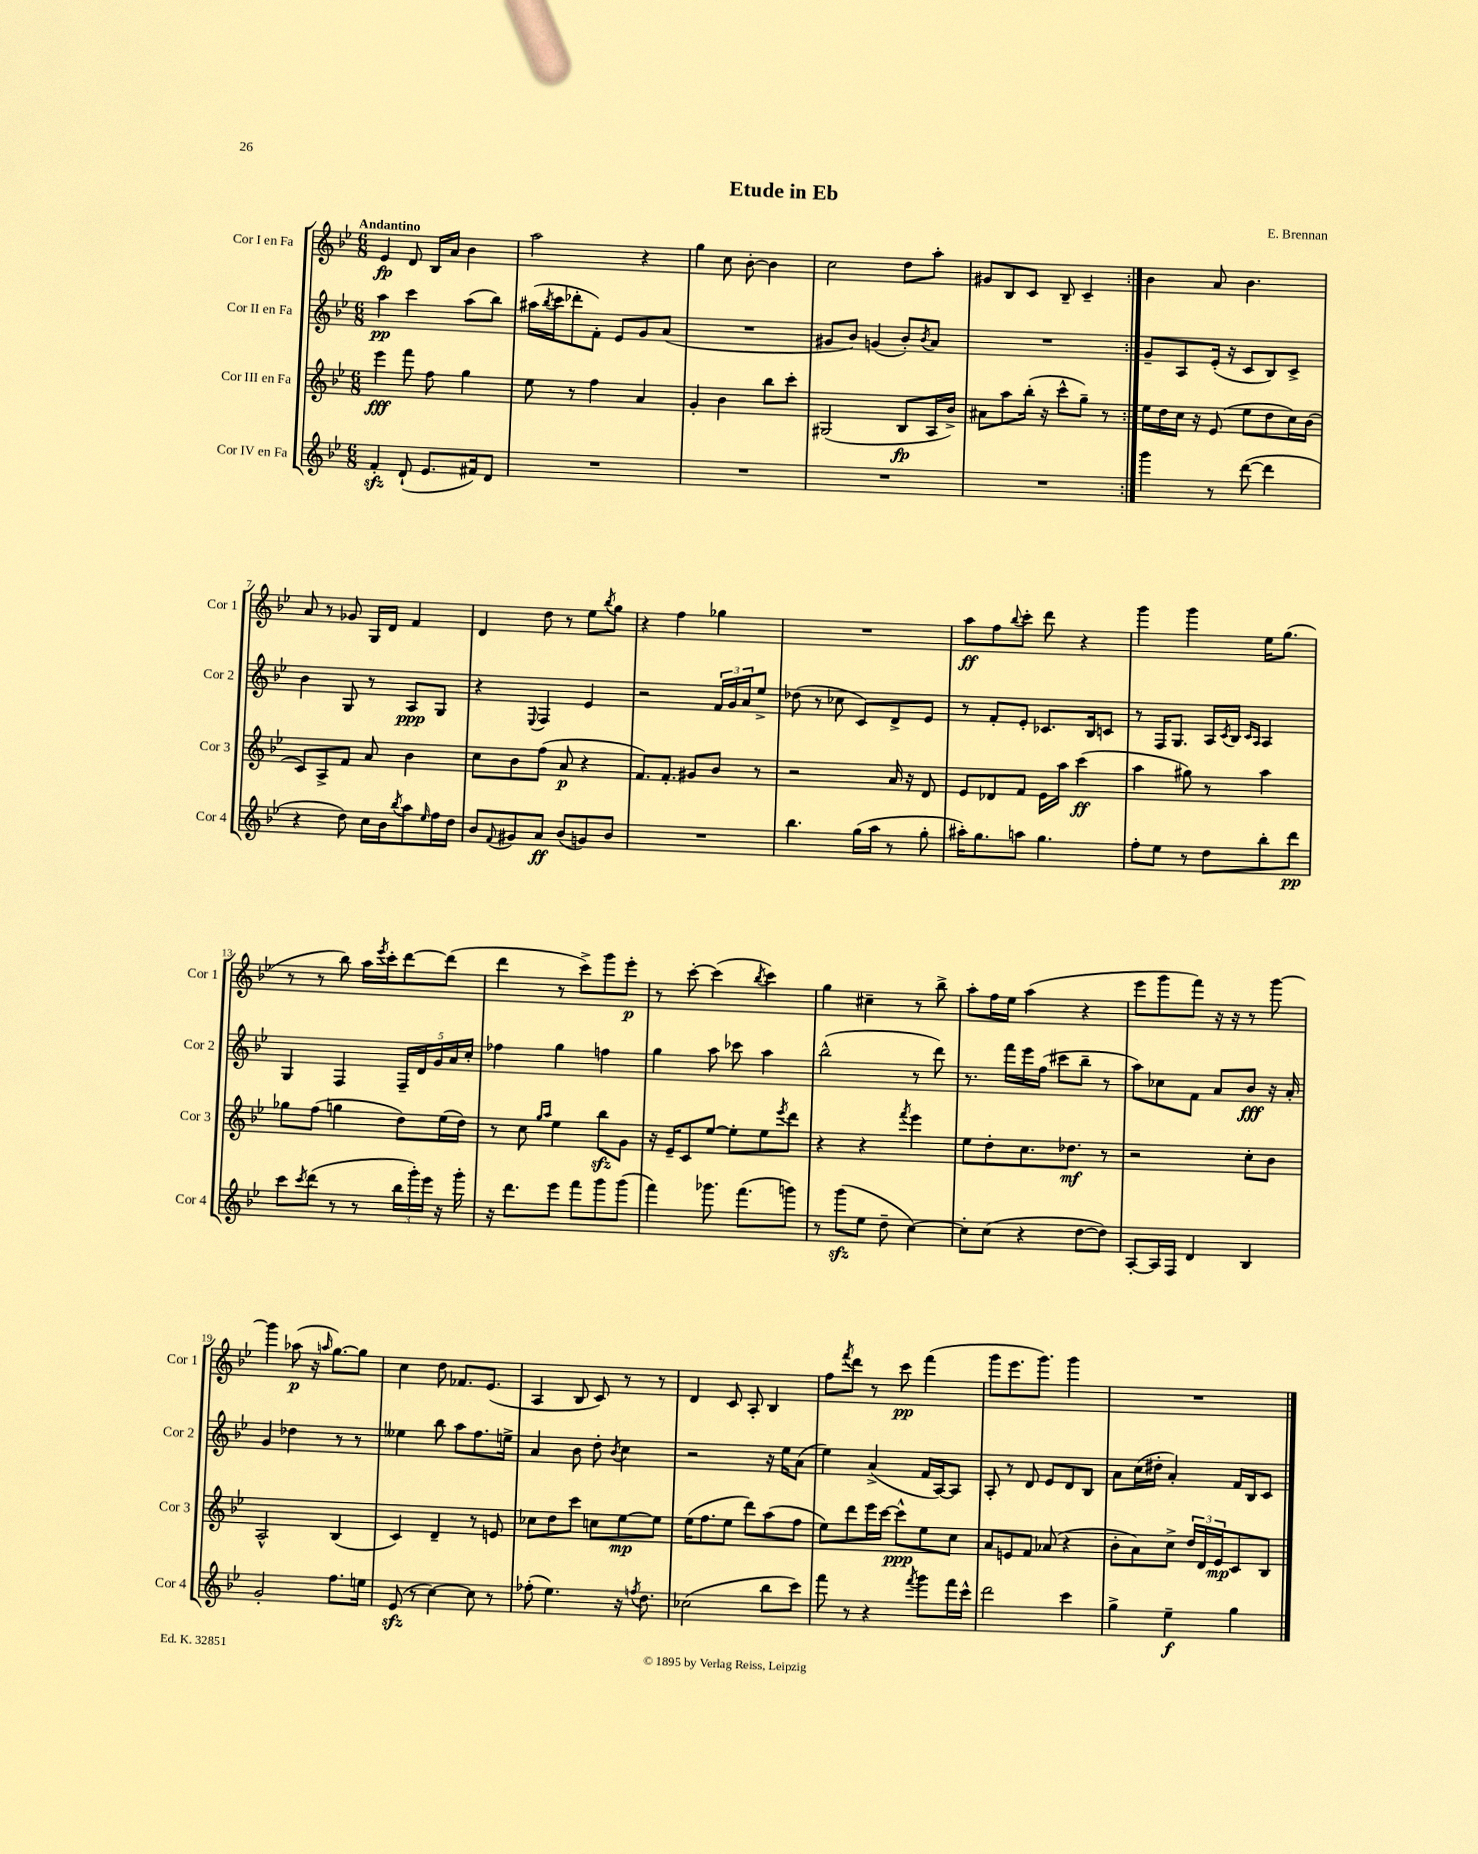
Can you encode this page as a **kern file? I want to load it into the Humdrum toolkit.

**kern	**dynam	**kern	**dynam	**kern	**dynam	**kern	**dynam
*part4	*part4	*part3	*part3	*part2	*part2	*part1	*part1
*staff4	*staff4	*staff3	*staff3	*staff2	*staff2	*staff1	*staff1
*I"Cor IV en Fa	*	*I"Cor III en Fa	*	*I"Cor II en Fa	*	*I"Cor I en Fa	*
*I'Cor 4	*	*I'Cor 3	*	*I'Cor 2	*	*I'Cor 1	*
*clefG2	*	*clefG2	*	*clefG2	*	*clefG2	*
*k[b-e-]	*	*k[b-e-]	*	*k[b-e-]	*	*k[b-e-]	*
*M6/8	*	*M6/8	*	*M6/8	*	*M6/8	*
=1	=1	=1	=1	=1	=1	=1	=1
!	!	!	!	!	!	!LO:TX:a:B:t=Andantino	!
4fzz'/	.	4eee-\	fff	4aa\	pp	4e-/	fp
(8d`/	.	8fff\	.	4ccc\	.	8d/	.
8.e-/L	.	8ff\	.	.	.	16B-/LL	.
.	.	.	.	.	.	16a/JJ	.
.	.	4gg\	.	(8aa\L	.	4b-\	.
16f#X/k)	.	.	.	.	.	.	.
8d/J	.	.	.	8bb-\J)	.	.	.
=2	=2	=2	=2	=2	=2	=2	=2
2.r	.	8ee-\	.	(16aa#X\LL	.	2aa\	.
.	.	.	.	8qbb-/	.	.	.
.	.	.	.	16ccc\J	.	.	.
.	.	8r	.	8ddd-X'\	.	.	.
.	.	4ff\	.	8f'\J)	.	.	.
.	.	.	.	8e-/L	.	.	.
.	.	4a/	.	8g/	.	4r	.
.	.	.	.	(8a/J	.	.	.
=3	=3	=3	=3	=3	=3	=3	=3
2.r	.	4g'/	.	2.r	.	4gg\	.
.	.	4b-\	.	.	.	8cc\	.
.	.	.	.	.	.	[8b-'\	.
.	.	8bb-\L	.	.	.	4b-\]	.
.	.	8ccc'\J	.	.	.	.	.
=4	=4	=4	=4	=4	=4	=4	=4
2.r	.	(2G#X/	.	8g#X/L	.	2cc\	.
.	.	.	.	8b-/J)	.	.	.
.	.	.	.	(4gn/	.	.	.
.	.	8B-/L	fp	8b-'/L)	.	8dd\L	.
.	.	.	.	8qb-/	.	.	.
.	.	16A/L	.	8a/J	.	8aa'\J	.
.	.	16b-^/JJ)	.	.	.	.	.
=5	=5	=5	=5	=5	=5	=5	=5
2.r	.	8a#X\L	.	2.r	.	8g#X/L	.
.	.	8aa\	.	.	.	8B-/	.
.	.	(16bb-'\Jk	.	.	.	8c/J	.
.	.	16r	.	.	.	.	.
.	.	8ccc^^\L	.	.	.	8B-~/	.
.	.	8gg~\J)	.	.	.	4c~/	.
.	.	8r	.	.	.	.	.
=6:|!	=6:|!	=6:|!	=6:|!	=6:|!	=6:|!	=6:|!	=6:|!
4ggg\	.	16ee-\LL	.	8g~/L	.	4b-\	.
.	.	16dd\	.	.	.	.	.
.	.	16cc\JJ	.	8A/	.	.	.
.	.	16r	.	.	.	.	.
8r	.	(8e-/	.	(16e-'/Jk	.	8a/	.
.	.	.	.	16r	.	.	.
([8ddd\	.	8ee-\L	.	8c/L	.	4.b-\	.
4ddd\]	.	8dd\	.	8B-/)	.	.	.
.	.	16cc\L)	.	8c^/J	.	.	.
.	.	(16b-\JJ	.	.	.	.	.
!!LO:LB:g=z
=7	=7	=7	=7	=7	=7	=7	=7
4r	.	8c/L)	.	4b-\	.	8a/	.
.	.	8A^/	.	.	.	8r	.
8dd\)	.	8f/J	.	8G/	.	8g-X/	.
16cc\LL	.	8a/	.	8r	.	16G/LL	.
16b-\J	.	.	.	.	.	16d/JJ	.
8qbb-/	.	.	.	.	.	.	.
8aa\	.	4b-\	.	8A/L	ppp	4f/	.
16qqee-/	.	.	.	.	.	.	.
16ff\L	.	.	.	8G/J	.	.	.
16dd\JJ	.	.	.	.	.	.	.
=8	=8	=8	=8	=8	=8	=8	=8
8b-/L	.	8cc\L	.	4r	.	4d/	.
8qqf/	.	.	.	.	.	.	.
8g#X/	.	8b-\	.	.	.	.	.
.	.	.	.	8qqE-/	.	.	.
8a/J	ff	(8ff\J	.	4F/	.	8dd\	.
(8b-/L	.	8a/	p	.	.	8r	.
8gn/)	.	4r	.	4e-/	.	8ee-\L	.
.	.	.	.	.	.	8qbb-/	.
8b-/J	.	.	.	.	.	8gg\J	.
=9	=9	=9	=9	=9	=9	=9	=9
2.r	.	8.f/L)	.	2r	.	4r	.
.	.	8.f'/J	.	.	.	.	.
.	.	.	.	.	.	4ff\	.
.	.	8g#X/L	.	.	.	.	.
.	.	8b-/J	.	24f/LL	.	4gg-X\	.
.	.	.	.	24g/	.	.	.
.	.	.	.	24a/J	.	.	.
.	.	8r	.	8ee-^/J	.	.	.
=10	=10	=10	=10	=10	=10	=10	=10
4.bb-\	.	2r	.	(8dd-X\	.	2.r	.
.	.	.	.	8r	.	.	.
.	.	.	.	8cc-X\	.	.	.
(16gg\LL	.	.	.	8c/L)	.	.	.
16aa\JJ	.	.	.	.	.	.	.
8r	.	16a/	.	8d^/	.	.	.
.	.	16r	.	.	.	.	.
8gg'\	.	8d/	.	8e-/J	.	.	.
=11	=11	=11	=11	=11	=11	=11	=11
16aa#X'\KL)	.	8e-/L	.	8r	.	8aa\L	ff
8.gg\	.	.	.	.	.	.	.
.	.	8d-X/	.	8f'/L	.	8ff\	.
.	.	.	.	.	.	8qqbb-/	.
8aan\J	.	8f/J	.	8e-'/J	.	8ccc'\J	.
4.gg\	.	16e-\LL	.	8.c-X/L	.	8ddd\	.
.	.	16aa\JJ	.	.	.	.	.
.	.	(4ccc\	ff	.	.	4r	.
.	.	.	.	16B-/k	.	.	.
.	.	.	.	8cn/J	.	.	.
=12	=12	=12	=12	=12	=12	=12	=12
8ff'\L	.	4aa\	.	8r	.	4ggg\	.
8ee-\J	.	.	.	16F/KL	.	.	.
.	.	.	.	8.G/J	.	.	.
8r	.	8gg#X\)	.	.	.	4ggg\	.
8dd\L	.	8r	.	16A/LL	.	.	.
.	.	.	.	8qc/	.	.	.
.	.	.	.	16B-/JJ	.	.	.
.	.	.	.	16qqc/LL	.	.	.
.	.	.	.	16qqA/JJ	.	.	.
8bb-'\	.	4aa\	.	4A/	.	16ee-\KL	.
.	.	.	.	.	.	(8.gg\J	.
8ddd\J	pp	.	.	.	.	.	.
!!LO:LB:g=z
=13	=13	=13	=13	=13	=13	=13	=13
8ccc\L	.	8gg-X\L	.	4G/	.	8r	.
8qccc/	.	.	.	.	.	.	.
(8ddd\J	.	(8ff\J	.	.	.	8r	.
8r	.	4ggn\	.	4F/	.	8bb-\)	.
8r	.	.	.	.	.	16aa\LL	.
.	.	.	.	.	.	8qeee-/	.
.	.	.	.	.	.	16ccc'\J	.
24bb-\LL	.	8dd\L)	.	20F~/LL	.	[8ddd\	.
24ggg'\)	.	.	.	.	.	.	.
.	.	.	.	20d/	.	.	.
24eee-\JJ	.	.	.	.	.	.	.
.	.	.	.	20g/	.	.	.
16r	.	(16ee-\L	.	.	.	(8ddd\J]	.
.	.	.	.	20a/	.	.	.
16ggg'\	.	16dd\JJ)	.	.	.	.	.
.	.	.	.	20cc'/JJ	.	.	.
=14	=14	=14	=14	=14	=14	=14	=14
16r	.	8r	.	4ff-X\	.	4ddd\	.
8.ddd\L	.	.	.	.	.	.	.
.	.	8cc\	.	.	.	.	.
.	.	16qqgg/LL	.	.	.	.	.
.	.	16qqaa/JJ	.	.	.	.	.
8eee-\J	.	4ee-\	.	4gg\	.	8r	.
8fff\L	.	.	.	.	.	8ccc^\L)	.
8ggg\	.	8bb-zz\L	.	4ffn\	.	8ggg\	.
(8ggg\J	.	8g\J	.	.	.	8eee-'\J	p
=15	=15	=15	=15	=15	=15	=15	=15
4fff\)	.	16r	.	4gg\	.	8r	.
.	.	16e-~/KL	.	.	.	.	.
.	.	8c/	.	.	.	[8ccc'\	.
8.ggg-X\	.	[8ee-/J	.	8aa\	.	(4ccc\]	.
.	.	8ee-'\L]	.	8ccc-X\	.	.	.
(8.fff\L	.	.	.	.	.	.	.
.	.	.	.	.	.	8qbb-/	.
.	.	8ee-\	.	4aa\	.	4ccc\)	.
.	.	8qeee-/	.	.	.	.	.
8gggn\J)	.	8ddd\J	.	.	.	.	.
=16	=16	=16	=16	=16	=16	=16	=16
8r	.	4r	.	(2bb-^^\	.	4gg\	.
(8gggzz\L	.	.	.	.	.	.	.
8ee-\J	.	4r	.	.	.	4cc#X~\	.
8dd~\	.	.	.	.	.	.	.
.	.	8qfff/	.	.	.	.	.
[4cc\)	.	4eee-\	.	8r	.	8r	.
.	.	.	.	8ddd\)	.	8bb-^\	.
=17	=17	=17	=17	=17	=17	=17	=17
8cc'\L]	.	8ee-\L	.	8.r	.	8aa'\L	.
(8cc\J	.	8dd'\	.	.	.	16ff\L	.
.	.	.	.	16fff\LL	.	16ee-\JJ	.
4r	.	8.cc\	.	16eee-\	.	(4aa\	.
.	.	.	.	(16ff\JJ	.	.	.
.	.	.	.	8ccc#X\L	.	.	.
.	.	8.dd-X\J	mf	.	.	.	.
[8dd\L	.	.	.	8bb-~\J	.	4r	.
8dd\J])	.	8r	.	8r	.	.	.
=18	=18	=18	=18	=18	=18	=18	=18
[8A'/L	.	2r	.	8aa\L)	.	8eee-\L	.
16A/L]	.	.	.	8cc-X\	.	8ggg\	.
16F/JJ	.	.	.	.	.	.	.
4d/	.	.	.	8f\J	.	8fff\J)	.
.	.	.	.	8a/L	.	16r	.
.	.	.	.	.	.	16r	.
4B-/	.	8cc'\L	.	8b-/J	fff	8r	.
.	.	8b-\J	.	16r	.	[8ggg\	.
.	.	.	.	16a'/	.	.	.
!!LO:LB:g=z
=19	=19	=19	=19	=19	=19	=19	=19
2g'/	.	2A^^/	.	4g/	.	4ggg\]	.
.	.	.	.	4dd-X\	.	(8aa-X\	p
.	.	.	.	.	.	16r	.
.	.	.	.	.	.	16qqaan/	.
.	.	.	.	.	.	[8.gg\L)	.
8.ff\L	.	(4B-/	.	8r	.	.	.
.	.	.	.	8r	.	8gg\J]	.
16een\Jk	.	.	.	.	.	.	.
=20	=20	=20	=20	=20	=20	=20	=20
(8e-zz/	.	4c/)	.	4ee--X\	.	4cc\	.
8r	.	.	.	.	.	.	.
[4cc\)	.	4d~/	.	8bb-\	.	8dd\	.
.	.	.	.	8aa\L	.	8.f-X/L	.
8cc\]	.	8r	.	8.ff\	.	.	.
.	.	.	.	.	.	(8.e-/J	.
8r	.	8en/	.	.	.	.	.
.	.	.	.	16een^\Jk	.	.	.
=21	=21	=21	=21	=21	=21	=21	=21
(8ff-X'\	.	8cc-X\L	.	4a/	.	4A/	.
4.ee-\)	.	8dd\	.	.	.	.	.
.	.	8ccc\J	.	8b-\	.	8B-/	.
.	.	8ccn\L	.	8dd'\	.	8c/)	.
.	.	.	.	8qb-/	.	.	.
16r	.	[8ee-\	mp	4cc\	.	8r	.
8qffn/	.	.	.	.	.	.	.
8.dd\	.	.	.	.	.	.	.
.	.	8ee-\J]	.	.	.	8r	.
=22	=22	=22	=22	=22	=22	=22	=22
(2cc-X\	.	(16ee-\KL	.	2r	.	4d/	.
.	.	8.ff\	.	.	.	.	.
.	.	8ee-\J	.	.	.	8c/	.
.	.	8ddd\L)	.	.	.	8A'/	.
8bb-\L	.	(8aa\	.	16r	.	4B-/	.
.	.	.	.	16ee-\KL	.	.	.
8ccc\J)	.	8ff\J	.	(8a\J	.	.	.
=23	=23	=23	=23	=23	=23	=23	=23
8fff\	.	8ee-\L)	.	4ee-\)	.	8ff\L	.
.	.	.	.	.	.	8qfff/	.
8r	.	8ddd\	.	.	.	8ddd\J	.
4r	.	16eee-\L	.	(4a^/	.	8r	.
.	.	[16ccc\JJ	.	.	.	.	.
.	.	8ccc^^\L]	ppp	.	.	8ccc\	pp
8qfff/	.	.	.	.	.	.	.
8ggg\L	.	8ee-\	.	16f/LL	.	(4fff\	.
.	.	.	.	[16A/J)	.	.	.
16fff\L	.	8cc\J	.	8A/J]	.	.	.
16ccc^^\JJ	.	.	.	.	.	.	.
=24	=24	=24	=24	=24	=24	=24	=24
2ddd\	.	8a/L	.	8A'/	.	8ggg\L	.
.	.	8en/	.	8r	.	8.eee-\	.
.	.	8f/J	.	8d/	.	.	.
.	.	.	.	.	.	8.ggg\J)	.
.	.	(8a-X/	.	8e-/L	.	.	.
4ccc\	.	4r	.	8d/	.	4ggg\	.
.	.	.	.	8B-/J	.	.	.
=25	=25	=25	=25	=25	=25	=25	=25
4gg^\	.	8b-'\L	.	8a\L	.	2.r	.
.	.	8a\)	.	(16cc\L	.	.	.
.	.	.	.	16dd#X'\JJ	.	.	.
4ee-~\	f	8cc^\J	.	4a'/)	.	.	.
.	.	24dd/LL	.	.	.	.	.
.	.	24d/	.	.	.	.	.
.	.	24e-/J	mp	.	.	.	.
4gg\	.	8c/	.	16f/LL	.	.	.
.	.	.	.	16B-/J	.	.	.
.	.	8B-/J	.	8c/J	.	.	.
==	==	==	==	==	==	==	==
*-	*-	*-	*-	*-	*-	*-	*-
